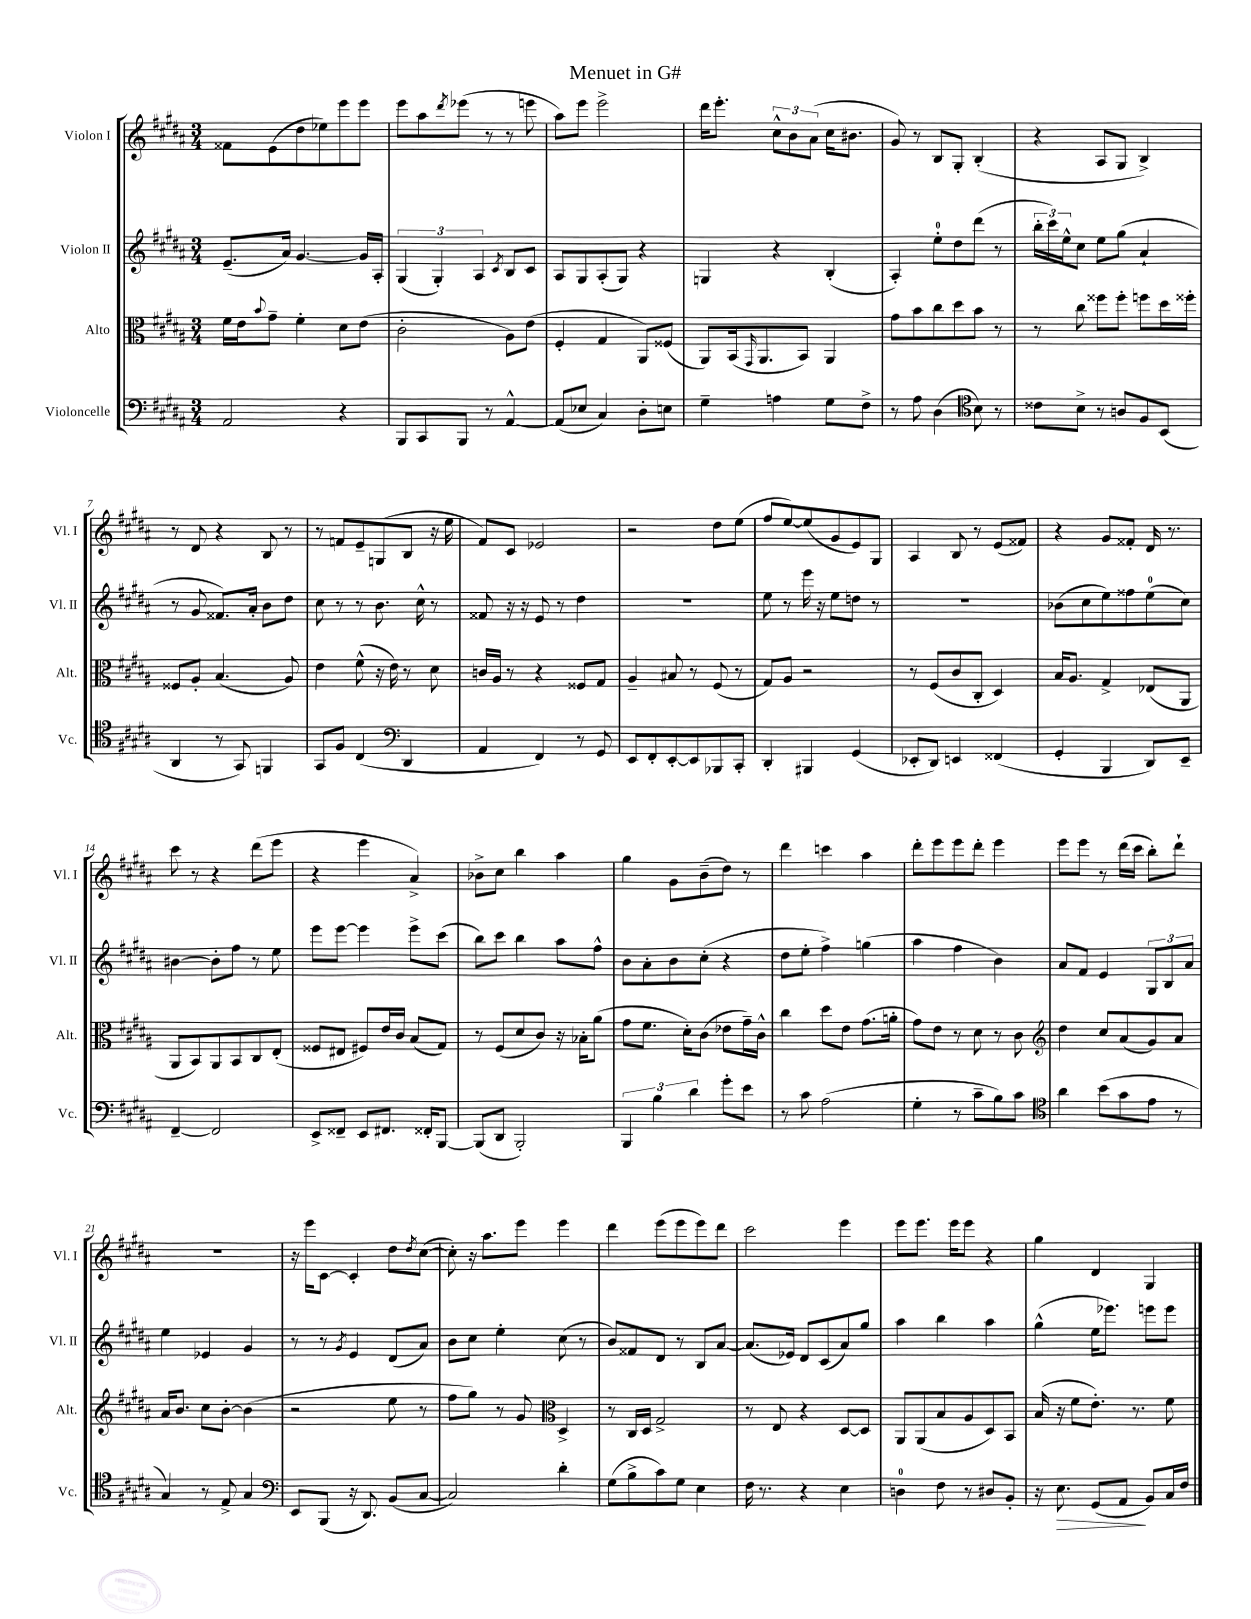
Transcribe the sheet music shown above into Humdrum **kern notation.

**kern	**dynam	**kern	**kern	**kern
*part4	*part4	*part3	*part2	*part1
*staff4	*staff4	*staff3	*staff2	*staff1
*I"Violoncelle	*	*I"Alto	*I"Violon II	*I"Violon I
*I'Vc.	*	*I'Alt.	*I'Vl. II	*I'Vl. I
*clefF4	*	*clefC3	*clefG2	*clefG2
*k[f#c#g#d#a#]	*	*k[f#c#g#d#a#]	*k[f#c#g#d#a#]	*k[f#c#g#d#a#]
*M3/4	*	*M3/4	*M3/4	*M3/4
=1	=1	=1	=1	=1
2AA#/	.	16f#\LL	(8.e~/L	8f##X\L
.	.	16e\J	.	.
.	.	8qqb/	.	.
.	.	8g#~\J	.	(8e\
.	.	.	16a#/Jk)	.
.	.	4f#'\	[4.g#/	8dd#\
.	.	.	.	8ee-X\)
4r	.	8d#\L	.	8eee\
.	.	(8e\J	16g#/LL]	8eee\J
.	.	.	16A#'/JJ	.
=2	=2	=2	=2	=2
8BBB/L	.	2c#'\	(6G#/	8eee\L
8CC#/	.	.	.	8aa#\
.	.	.	6G#'/)	.
.	.	.	.	8qddd#/
8BBB/J	.	.	.	(8eee-X\J
.	.	.	6A#/	.
8r	.	.	.	8r
.	.	.	8qc#/	.
[4AA#^^/	.	8A#\L)	8B/L	8r
.	.	(8e\J	8c#/J	8eeen\
=3	=3	=3	=3	=3
(8AA#/L]	.	4F#'/	8A#/L	8aa#\L)
8E-X/J	.	.	8G#/	8eee\J
4C#/)	.	4G#/	(8A#'/	2eee^\
.	.	.	8G#/J)	.
8D#'\L	.	8AA#/L)	4r	.
8En\J	.	(8F##X/J	.	.
=4	=4	=4	=4	=4
4G#~\	.	8AA#/L)	4Gn/	16ddd#\KL
.	.	.	.	8.eee'\J
.	.	(16BB/k	.	.
.	.	16qqGG#/	.	.
.	.	8.AA#/	.	.
4An\	.	.	4r	12cc#^^\L
.	.	.	.	12b\
.	.	8BB/J)	.	.
.	.	.	.	(12a#\J
8G#\L	.	4AA#/	(4B'/	16cc#\KL
.	.	.	.	8.b#X\J
8F#^\J	.	.	.	.
=5	=5	=5	=5	=5
8r	.	8g#\L	4A#'/)	8g#/)
8A#\	.	8b\	.	8r
(4D#\	.	8cc#\	8ee'\L	8B/L
.	.	8dd#\	8dd#\	8G#'/J
*clefC4	*	*	*	*
8B\)	.	8b\J	(8ddd#\J	(4B'/
8r	.	8r	8r	.
=6	=6	=6	=6	=6
8c##X\L	.	8r	24bb'\LL	4r
.	.	.	24ccc#\)	.
.	.	.	24ee^^\J	.
8B^\J	.	8cc#\	8cc#\J	.
8r	.	8ff##X\L	8ee\L	8A#/L
8An/L	.	8ff##'\J	(8gg#\J	8G#/J
8F#/	.	8ffn\L	4a#`/	4B^/)
(8BB/J	.	16dd#\L	.	.
.	.	16ff##X'\JJ	.	.
!!LO:LB:g=z
=7	=7	=7	=7	=7
4AA#/	.	8F##X/L	8r	8r
.	.	8A#'/J	8g#/	8d#/
8r	.	(4.B/	8.f##X/L)	4r
8GG#/)	.	.	.	.
.	.	.	16a#'/Jk	.
4FFn/	.	.	8b\L	8B/
.	.	8A#/)	8dd#\J	8r
=8	=8	=8	=8	=8
8GG#/L	.	4e\	8cc#\	8r
8F#/J	.	.	8r	8fn/L
(4C#/	.	(8f#^^\	8r	8e~/
.	.	16r	8.b\	(8Gn/
.	.	16e\)	.	.
*clefF4	*	*	*	*
4DD#/	.	8r	.	8B/J
.	.	.	16cc#^^\	.
.	.	8d#\	8r	16r
.	.	.	.	16ee\
=9	=9	=9	=9	=9
4AA#/	.	16cn/LL	8f##X/	8f#/L)
.	.	16A#/JJ	.	.
.	.	8r	16r	8c#/J
.	.	.	16r	.
4FF#/)	.	4r	8e/	2e-X/
.	.	.	8r	.
8r	.	8F##X/L	4dd#\	.
8GG#/	.	8G#/J	.	.
=10	=10	=10	=10	=10
8EE/L	.	4A#~/	2.r	2r
8FF#'/	.	.	.	.
[8EE'/	.	8B#X/	.	.
8EE/]	.	8r	.	.
8BBB-X/	.	(8F#/	.	8dd#\L
8CC#'/J	.	8r	.	(8ee\J
=11	=11	=11	=11	=11
4DD#'/	.	8G#/L)	8ee\	8ff#/L
.	.	8A#/J	8r	[8ee/)
4BBB#X/	.	2r	16eee\	(8ee/]
.	.	.	16r	.
.	.	.	8ee\L	8g#/
(4GG#/	.	.	8ddn\J	8e/)
.	.	.	8r	8G#/J
=12	=12	=12	=12	=12
8EE-X'/L	.	8r	2.r	4A#/
8DD#/J)	.	(8F#/L	.	.
4EEn/	.	8c#/	.	8B/
.	.	8C#'/J	.	8r
(4FF##X/	.	4D#/)	.	(8e/L
.	.	.	.	8f##X/J)
=13	=13	=13	=13	=13
4GG#'/	.	16B/KL	(8b-X\L	4r
.	.	8.A#/J	.	.
.	.	.	8cc#\	.
4BBB/	.	4G#^/	8ee\)	8g#/L
.	.	.	8ff##X\	8f##X'/J
8DD#/L)	.	(8E-X/L	(8ee\	16d#/
.	.	.	.	8.r
8EE~/J	.	8AA#/J	8cc#\J)	.
!!LO:LB:g=z
=14	=14	=14	=14	=14
[4FF#~/	.	8AA#/L	[4b#X\	8ccc#\
.	.	8BB/)	.	8r
2FF#/]	.	8AA#/	8b#'\L]	4r
.	.	8BB/	8ff#\J	.
.	.	8C#/	8r	(8ddd#\L
.	.	(8E'/J	8ee\	8eee\J
=15	=15	=15	=15	=15
8EE^/L	.	8F##X/L	8eee\L	4r
8FF##X~/J	.	8E#X/J	[8eee\J	.
8EE/L	.	8F#X/L)	4eee\]	4eee\
8.FF#X/J	.	16e/L	.	.
.	.	16c#/JJ	.	.
.	.	(8B/L	8eee^\L	4a#^/)
16FF##X'/KL	.	.	.	.
[8BBB/J	.	8G#/J)	(8ccc#\J	.
=16	=16	=16	=16	=16
(8BBB/L]	.	8r	8bb\L)	8b-X^\L
8DD#/J	.	(8F#/L	8ccc#\J	8cc#\J
2BBB'/)	.	8d#/	4bb\	4bb\
.	.	8c#/J)	.	.
.	.	16r	8aa#\L	4aa#\
.	.	16B-X'\KL	.	.
.	.	(8a#\J	8ff#^^\J	.
=17	=17	=17	=17	=17
6BBB/	.	8g#\L	8b\L	4gg#\
.	.	8.f#\J	8a#'\	.
6B\	.	.	.	.
.	.	.	8b\	8g#\L
.	.	16d#'\KL)	.	.
6d#\	.	.	.	.
.	.	(8c#\J	(8cc#'\J	(8b~\
8g#'\L	.	8e-X\L	4r	8dd#\J)
8e\J	.	16g#~\L)	.	8r
.	.	16c#^^\JJ	.	.
=18	=18	=18	=18	=18
8r	.	4cc#\	8dd#\L	4ddd#\
8c#\	.	.	8ee'\J	.
(2A#\	.	8dd#\L	4ff#^\)	4cccn\
.	.	8e\J	.	.
.	.	(8.g#\L	(4ggn\	4aa#\
.	.	16an'\Jk	.	.
=19	=19	=19	=19	=19
4G#'\	.	8g#\L)	4aa#\	8ddd#'\L
.	.	8e\J	.	8eee\
8r	.	8r	4ff#\	8eee\
8c#~\L	.	8d#\	.	8ddd#'\J
8B\)	.	8r	4b\)	4eee\
8c#\J	.	8c#\	.	.
=20	=20	=20	=20	=20
*clefC4	*	*clefG2	*	*
4a#\	.	4dd#\	8a#/L	8eee\L
.	.	.	8f#/J	8eee\J
(8b\L	.	8cc#/L	4e/	8r
8g#\	.	(8a#/	.	(16ddd#\LL
.	.	.	.	16ccc#\JJ
8e\J	.	8g#/)	12G#/L	8bb'\L)
.	.	.	12B/	.
8r	.	8a#/J	.	8ddd#`\J
.	.	.	12a#/J	.
!!LO:LB:g=z
=21	=21	=21	=21	=21
4G#/)	.	16a#/KL	4ee\	2.r
.	.	8.b/J	.	.
8r	.	8cc#\L	4e-X/	.
8E^/	.	[8b'\J	.	.
4G#/	.	(4b\]	4g#/	.
=22	=22	=22	=22	=22
*clefF4	*	*	*	*
8EE/L	.	2r	8r	16r
.	.	.	.	16eee\KL
(8BBB/J	.	.	8r	[8c#\J
.	.	.	8qg#/	.
16r	.	.	4e/	4c#'/]
8.DD#/)	.	.	.	.
(8BB/L	.	8ee\	(8d#/L	8dd#\L
.	.	.	.	8qdd#/
[8C#/J	.	8r	8a#/J)	([8cc#\J
=23	=23	=23	=23	=23
2C#/])	.	8ff#\L	8b\L	8cc#'\])
.	.	8gg#\J)	8cc#\J	16r
.	.	.	.	8.aa#\L
.	.	8r	4ee'\	.
.	.	8g#/	.	8eee\J
*	*	*clefC3	*	*
4d#'\	.	4D#^/	(8cc#\	4eee\
.	.	.	8r	.
=24	=24	=24	=24	=24
(8G#\L	.	8r	8b/L)	4ddd#\
8B^\	.	16C#/LL	8f##X/	.
.	.	16D#/JJ	.	.
8c#\)	.	2G#^/	8d#/J	(8eee\L
8G#\J	.	.	8r	8eee\
4E\	.	.	8B/L	8eee\)
.	.	.	[8a#/J	8ddd#\J
=25	=25	=25	=25	=25
16F#\	.	8r	(8.a#/L]	2ccc#\
8.r	.	.	.	.
.	.	8E/	.	.
.	.	.	16e-X/Jk)	.
4r	.	4r	8d#/L	.
.	.	.	(8c#/	.
4E\	.	[8D#/L	8a#/)	4eee\
.	.	8D#/J]	8gg#/J	.
=26	=26	=26	=26	=26
4Dn\	.	8AA#/L	4aa#\	8eee\L
.	.	(8AA#/	.	8.eee\J
8F#\	.	8B/	4bb\	.
.	.	.	.	16eee\KL
8r	.	8A#/	.	8eee\J
8D#X/L	.	8D#/)	4aa#\	4r
8BB'/J	.	8BB/J	.	.
=27	=27	=27	=27	=27
16r	.	(16B/	(4gg#^^\	4gg#\
!	!LO:HP:b	!	!	!
8.E\	>	16r	.	.
.	.	8f#\L	.	.
(8GG#/L	.	8.e'\J)	16ee\KL	4d#/
.	.	.	8.eee-X\J)	.
8AA#/J	.	.	.	.
.	.	8.r	.	.
8BB/L)	]	.	8eeen\L	4G#/
16C#/L	.	8f#\	8eee\J	.
16F#/JJ	.	.	.	.
==	==	==	==	==
*-	*-	*-	*-	*-
